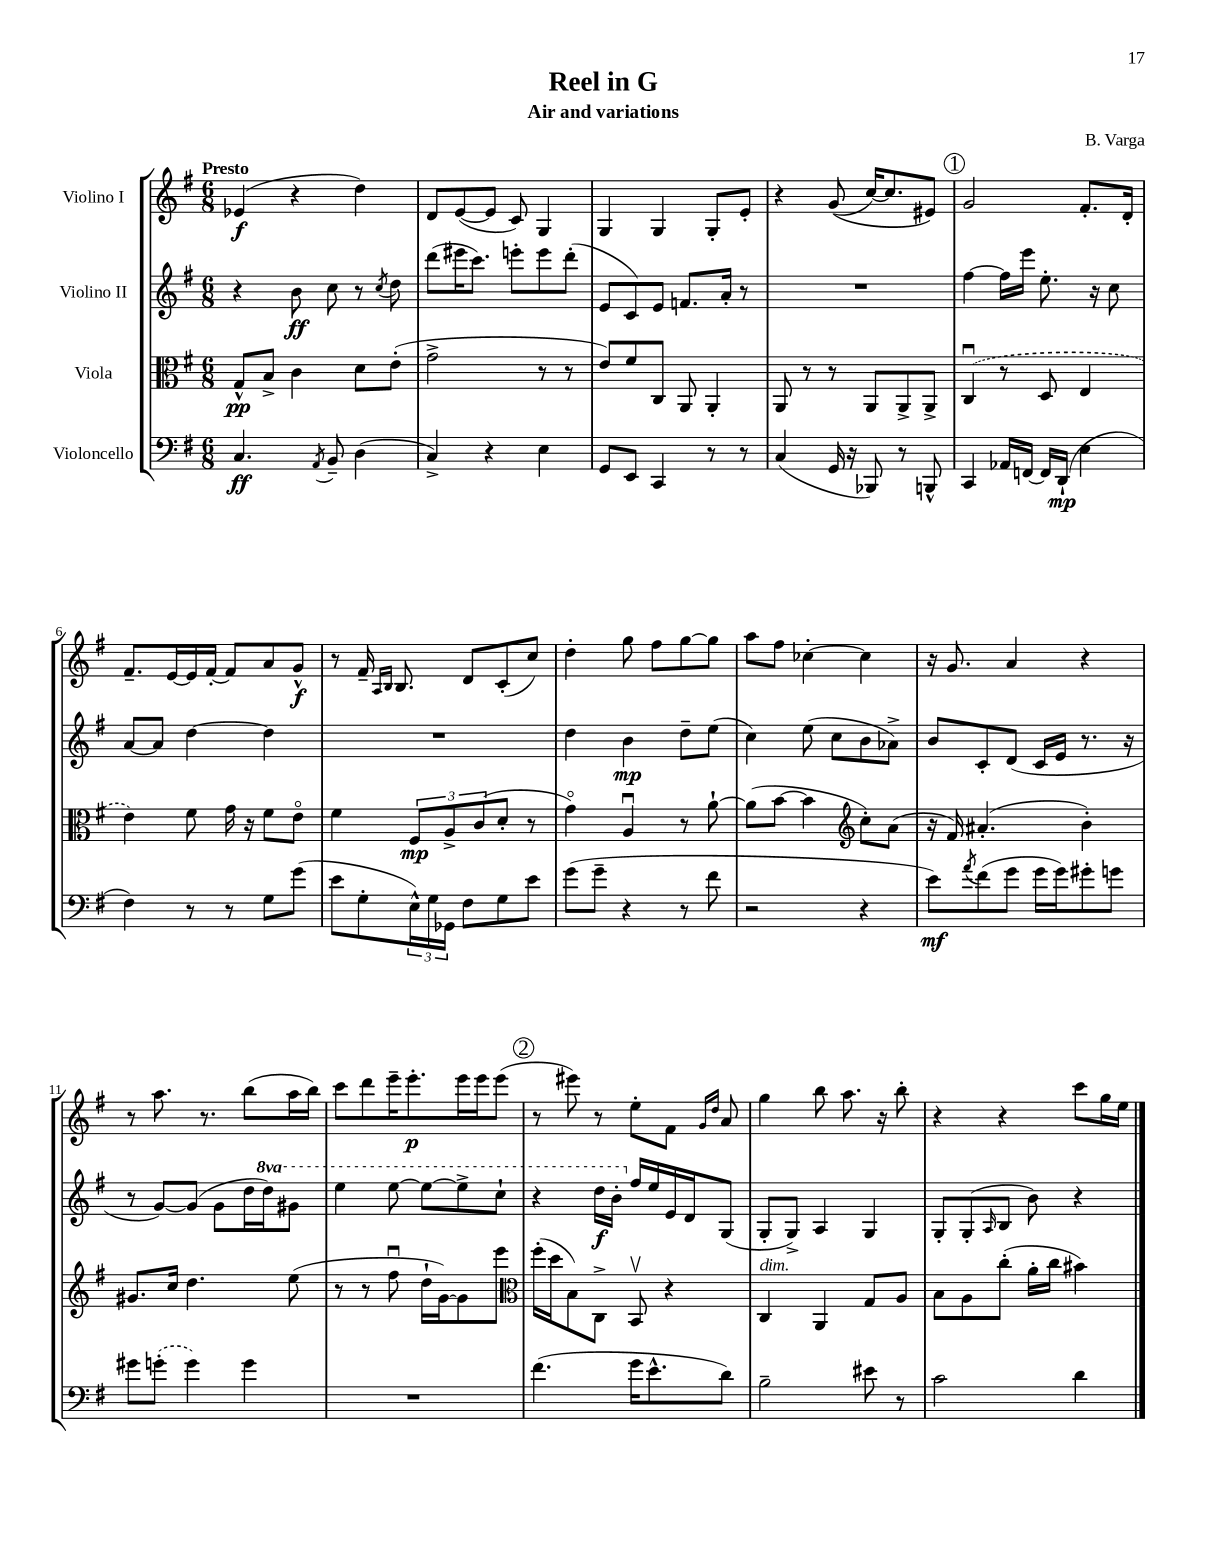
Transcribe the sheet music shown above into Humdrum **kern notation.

**kern	**dynam	**kern	**dynam	**kern	**dynam	**kern	**dynam
*part4	*part4	*part3	*part3	*part2	*part2	*part1	*part1
*staff4	*staff4	*staff3	*staff3	*staff2	*staff2	*staff1	*staff1
*I"Violoncello	*	*I"Viola	*	*I"Violino II	*	*I"Violino I	*
*clefF4	*	*clefC3	*	*clefG2	*	*clefG2	*
*k[f#]	*	*k[f#]	*	*k[f#]	*	*k[f#]	*
*M6/8	*	*M6/8	*	*M6/8	*	*M6/8	*
=1	=1	=1	=1	=1	=1	=1	=1
!	!	!	!	!	!	!LO:TX:a:B:t=Presto	!
4.C/	ff	8G^^/L	pp	4r	.	(4e-X/	f
.	.	8B^/J	.	.	.	.	.
.	.	4c\	.	8b\	ff	4r	.
8qAA/	.	.	.	.	.	.	.
8BB~/	.	.	.	8cc\	.	.	.
(4D\	.	8d\L	.	8r	.	4dd\)	.
.	.	.	.	8qcc/	.	.	.
.	.	(8e'\J	.	8dd\	.	.	.
=2	=2	=2	=2	=2	=2	=2	=2
4C^/)	.	2g^\	.	(8ddd\L	.	8d/L	.
.	.	.	.	16eee#X\K	.	([8e/	.
.	.	.	.	8.ccc\J)	.	.	.
4r	.	.	.	.	.	8e/J]	.
.	.	.	.	8eeen'\L	.	8c/)	.
4E\	.	8r	.	8eee\	.	4G/	.
.	.	8r	.	(8ddd'\J	.	.	.
=3	=3	=3	=3	=3	=3	=3	=3
8GG/L	.	8e/L)	.	8e/L	.	4G/	.
8EE/J	.	8f#/	.	8c/)	.	.	.
4CC/	.	8C/J	.	8e/J	.	4G/	.
.	.	8AA/	.	8.fn/L	.	.	.
8r	.	4AA'/	.	.	.	8G'/L	.
.	.	.	.	16a'/Jk	.	.	.
8r	.	.	.	8r	.	8e'/J	.
=4	=4	=4	=4	=4	=4	=4	=4
(4C/	.	8AA/	.	2.r	.	4r	.
.	.	8r	.	.	.	.	.
16GG/	.	8r	.	.	.	((8g/	.
16r	.	.	.	.	.	.	.
8BBB-X/)	.	8AA/L	.	.	.	[16cc/KL)	.
.	.	.	.	.	.	8.cc/]	.
8r	.	8AA^/	.	.	.	.	.
8BBBn^^/	.	8AA^/J	.	.	.	8e#X/J)	.
!!LO:REH:place=s1:t=1
=5	=5	=5	=5	=5	=5	=5	=5
4CC/	.	(4Cu/	.	[4ff#\	.	2g/	.
16AA-X/LL	.	8r	.	16ff#\LL]	.	.	.
[16FFn/JJ	.	.	.	16eee\JJ	.	.	.
16FF/LL]	.	8D/	.	8.ee'\	.	.	.
(16DD`/JJ	mp	.	.	.	.	.	.
4E\	.	4E/	.	.	.	8.f#'/L	.
.	.	.	.	16r	.	.	.
.	.	.	.	8cc\	.	.	.
.	.	.	.	.	.	16d'/Jk	.
!!LO:LB:g=z
=6	=6	=6	=6	=6	=6	=6	=6
4F#\)	.	4e\)	.	[8a/L	.	8.f#~/L	.
.	.	.	.	8a/J]	.	.	.
.	.	.	.	.	.	[16e/L	.
8r	.	8f#\	.	[4dd\	.	16e/]	.
.	.	.	.	.	.	[16f#'/JJ	.
8r	.	16g\	.	.	.	8f#/L]	.
.	.	16r	.	.	.	.	.
8G\L	.	8f#\L	.	4dd\]	.	8a/	.
(8g\J	.	8e\J	.	.	.	8g^^/J	f
=7	=7	=7	=7	=7	=7	=7	=7
8e\L	.	4f#\	.	2.r	.	8r	.
8G'\	.	.	.	.	.	16f#~/	.
.	.	.	.	.	.	16qqA/LL	.
.	.	.	.	.	.	16qqB/JJ	.
.	.	.	.	.	.	8.B/	.
24E^^\L)	.	12F#/L	mp	.	.	.	.
24G\	.	.	.	.	.	.	.
24GG-X\JJ	.	12A^/	.	.	.	.	.
8F#\L	.	.	.	.	.	8d/L	.
.	.	(12c/	.	.	.	.	.
8G\	.	8d'/J	.	.	.	(8c'/	.
8e\J	.	8r	.	.	.	8cc/J)	.
=8	=8	=8	=8	=8	=8	=8	=8
(8g\L	.	4g\)	.	4dd\	.	4dd'\	.
8g~\J	.	.	.	.	.	.	.
4r	.	4Au/	.	4b\	mp	8gg\	.
.	.	.	.	.	.	8ff#\L	.
8r	.	8r	.	8dd~\L	.	[8gg\	.
8f#\	.	[8a`\	.	(8ee\J	.	8gg\J]	.
=9	=9	=9	=9	=9	=9	=9	=9
2r	.	(8a\L]	.	4cc\)	.	8aa\L	.
.	.	[8b\J	.	.	.	8ff#\J	.
.	.	4b\]	.	(8ee\	.	[4cc-X'\	.
.	.	.	.	8cc\L	.	.	.
*	*	*clefG2	*	*	*	*	*
4r	.	8cc'\L)	.	8b\	.	4cc-\]	.
.	.	(8a\J	.	8a-X^\J)	.	.	.
=10	=10	=10	=10	=10	=10	=10	=10
8e\L)	mf	16r	.	8b/L	.	16r	.
.	.	16f#/)	.	.	.	8.g/	.
8qa/	.	.	.	.	.	.	.
(8f#\	.	(4.a#X'/	.	8c'/	.	.	.
8g\J	.	.	.	(8d/J	.	4a/	.
16g\LL	.	.	.	16c/LL	.	.	.
16g\J)	.	.	.	16e/JJ	.	.	.
8g#X'\	.	4b'\)	.	8.r	.	4r	.
8gn\J	.	.	.	.	.	.	.
.	.	.	.	16r	.	.	.
!!LO:LB:g=z
=11	=11	=11	=11	=11	=11	=11	=11
8g#X\L	.	8.g#X/L	.	8r	.	8r	.
(8gn'\J	.	.	.	[8g/L)	.	8.aa\	.
.	.	16cc/Jk	.	.	.	.	.
4g\)	.	4.dd\	.	(8g/J]	.	.	.
.	.	.	.	.	.	8.r	.
.	.	.	.	8g\L	.	.	.
4g\	.	.	.	16dd\L	.	(8bb\L	.
*	*	*	*	*8va	*	*	*
.	.	.	.	16ddd\J)	.	.	.
.	.	(8ee\	.	8gg#X\J	.	16aa\L	.
.	.	.	.	.	.	16bb\JJ)	.
=12	=12	=12	=12	=12	=12	=12	=12
2.r	.	8r	.	4eee\	.	8ccc\L	.
.	.	8r	.	.	.	8ddd\	.
.	.	8ff#u\	.	[8eee\	.	16eee~\K	.
.	.	.	.	.	.	8.eee'\	p
.	.	16dd`\LL	.	8eee\L_	.	.	.
.	.	[16g\J)	.	.	.	.	.
.	.	8g\]	.	8eee^\]	.	16eee\L	.
.	.	.	.	.	.	16eee\J	.
.	.	8eee\J	.	8ccc`\J	.	(8eee\J	.
!!LO:REH:place=s1:t=2
=13	=13	=13	=13	=13	=13	=13	=13
*	*	*clefC3	*	*	*	*	*
(4.f#\	.	(16ff#'\LL	.	4r	.	8r	.
.	.	16dd\J	.	.	.	.	.
.	.	8B\)	.	.	.	8eee#X\)	.
.	.	8C^\J	.	16ddd\LL	f	8r	.
.	.	.	.	16bb'\JJ	.	.	.
*	*	*	*	*X8va	*	*	*
16g\KL	.	8BBv/	.	16ff#/LL	.	8ee'\L	.
8.e^^\	.	.	.	16ee/	.	.	.
.	.	4r	.	16e/	.	8f#\J	.
.	.	.	.	16d/J	.	.	.
.	.	.	.	.	.	16qqg/LL	.
.	.	.	.	.	.	16qqdd/JJ	.
8d\J)	.	.	.	(8G/J	.	8a/	.
=14	=14	=14	=14	=14	=14	=14	=14
!	!	!LO:TX:a:i:t=dim.	!	!	!	!	!
2B~\	.	4C/	.	8G'/L	.	4gg\	.
.	.	.	.	8G^/J)	.	.	.
.	.	4AA/	.	4A/	.	8bb\	.
.	.	.	.	.	.	8.aa\	.
8e#X\	.	8G/L	.	4G/	.	.	.
.	.	.	.	.	.	16r	.
8r	.	8A/J	.	.	.	8bb'\	.
=15	=15	=15	=15	=15	=15	=15	=15
2c\	.	8B\L	.	8G'/L	.	4r	.
.	.	8A\	.	(8G'/	.	.	.
.	.	.	.	16qqA/	.	.	.
.	.	(8cc'\J	.	8B/J	.	4r	.
.	.	16a'\LL	.	8b\)	.	.	.
.	.	16cc\JJ	.	.	.	.	.
4d\	.	4b#X\)	.	4r	.	8ccc\L	.
.	.	.	.	.	.	16gg\L	.
.	.	.	.	.	.	16ee\JJ	.
==	==	==	==	==	==	==	==
*-	*-	*-	*-	*-	*-	*-	*-
